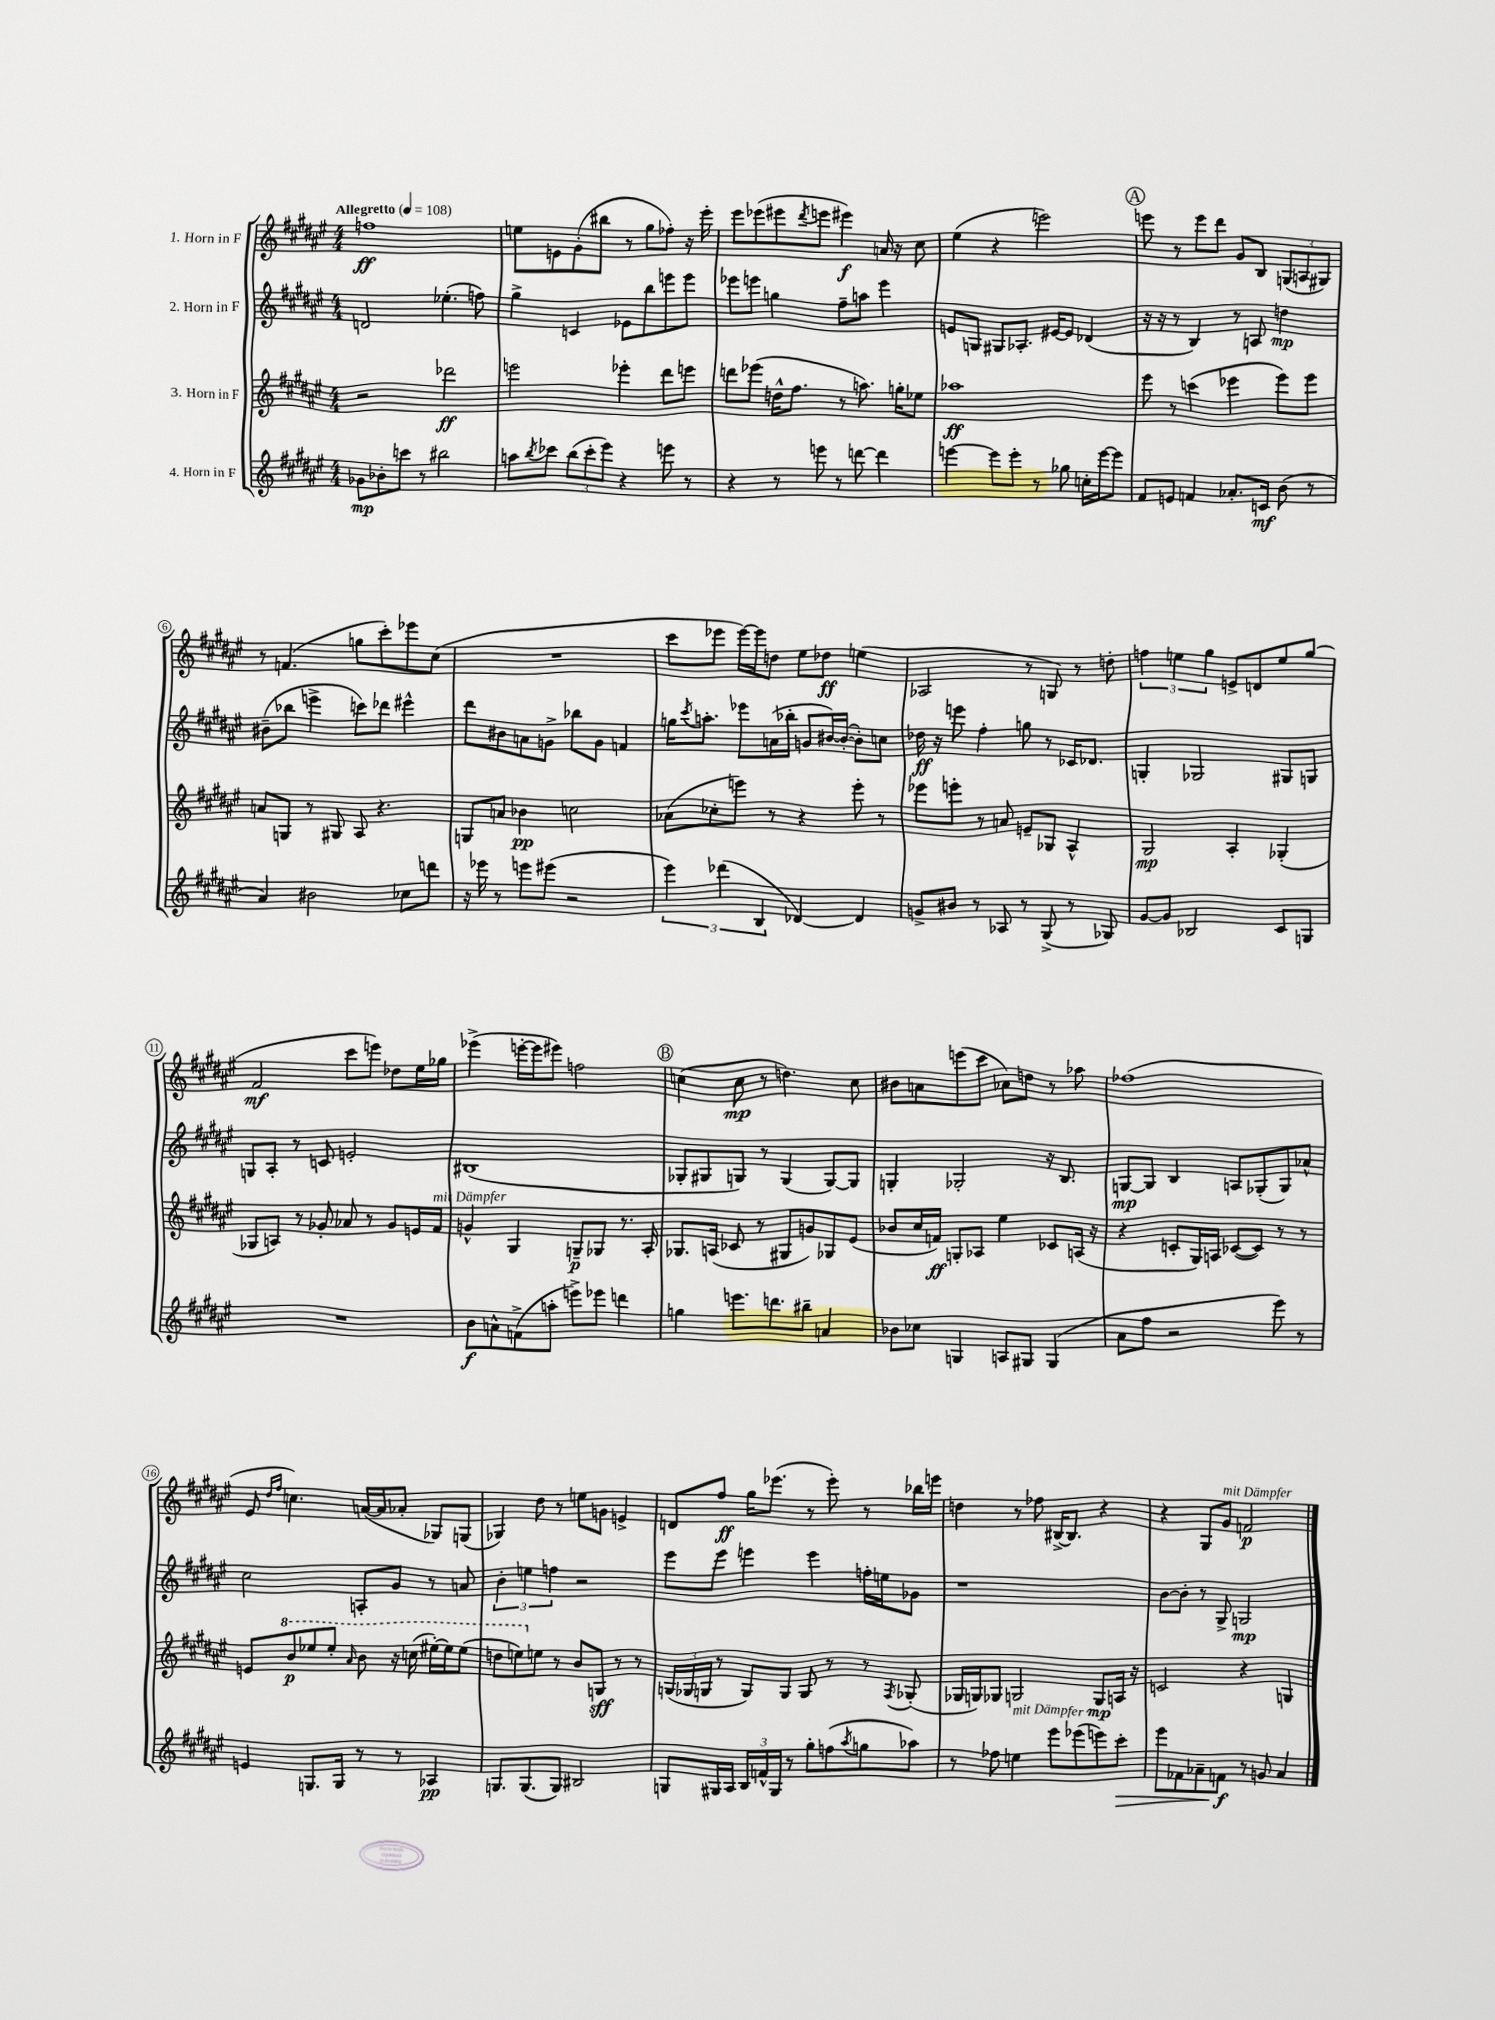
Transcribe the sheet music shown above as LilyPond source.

<<
\new StaffGroup <<
\new Staff = "s0" \with { instrumentName = "1. Horn in F" } {
    \clef treble \key fis \major \numericTimeSignature \time 4/4 \tempo "Allegretto" 4 = 108
    f''1\ff |
    e''8 e'8 gis'8-.( bis''8 r8 gis''8 fes''8-.) r16 eis'''16-. |
    eis'''8 ees'''8( eis'''8 \acciaccatura { dis'''8 } e'''8 eis'''4\f) a'16 r16 cis''8 |
    eis''4( r4 e'''2) |
    \mark \markup { \circle "A" } e'''8 r8 e'''8 dis'''8 gis'8 b8 \tuplet 3/2 { g8( a8 gis8) } |
    r8 f'4.( g''8 cis'''8-.) ees'''8 cis''8( |
    R1 |
    cis'''8 ees'''8 ees'''16~) ees'''16 d''8 eis''8 des''8\ff e''4( |
    aes2 r8 g8) r8 d''8-. |
    \tuplet 3/2 { f''4 e''4 gis''4 } e'8-> d'8 e''8 gis''8( |
    fis'2\mf cis'''8 e'''8) des''8 eis''16 ges''16 |
    ees'''4->( e'''16~-. e'''16 eis'''8) f''2 |
    \mark \markup { \circle "B" } c''4( c''8\mp r8 d''4.) c''8 |
    bis'8 a'8 e'''8( cis'''8 aes'8) d''8 r8 aes''8 |
    fes''1( |
    eis'8 \grace { dis''16 fis''16 } c''4.) a'16~( a'16 aes'8-. ges8) g8( |
    ges4) dis''8 r8 e''8 g'8 e'4-> |
    d'8 fis''8\ff gis''16 ees'''8.( r8 ees'''8-.) r8 bes''16 e'''16 |
    d''4 r8 fes''8 bis16~-> bis8. r4 |
    r4 gis8 gis'8^\markup { \italic "mit Dämpfer" } f'2\p \bar "|." |
}
\new Staff = "s1" \with { instrumentName = "2. Horn in F" } {
    \clef treble \key fis \major \numericTimeSignature \time 4/4
    d'2 ees''4.-.( f''8) |
    gis''4-> c'4 ees'8 b''8 e'''8 e'''8 |
    ees'''8 e'''8 g''4 fis''8-- a''8 e'''4 |
    e'8 g8 gis8 aes8.-. eis'16~ eis'8 des'4( |
    \mark \markup { \circle "A" } r16 r16 r8 b4) r8 a8 d''4\mp |
    bis'8--( bes''8 e'''4-> c'''8) des'''8 eis'''4-^ |
    dis'''8 bis'8 a'8 g'8-> bes''8 g'8 f'4 |
    g''16 \acciaccatura { cis'''8 } a''8.-. ees'''8 a'16( bes''16-. g'8 bis'16~) bis'16~-.( bis'8-.) c''8 |
    des''16\ff r16 e'''8 fis''4-. g''8 r8 ces'16 des'8. |
    g4-. ges2 gis8 g8 |
    g8 ais8-. r8 c'8 e'2-. |
    bis1( |
    \mark \markup { \circle "B" } ges8-. gis8 g8) r8 g4( g8~) g8 |
    g4-. ges2-. r16 b8. |
    g8~\mp g8 b4 a8 ges8-.( ges8) aes'8-^ |
    cis''2 a8-. gis'8 r8 a'8 |
    \tuplet 3/2 { b'4-. e''4 f''4 } r2 |
    eis'''8 eis'''8 e'''4 e'''4 f''16-. e''16 ges'8 |
    r1 |
    b'8~ b'8-. r8 gis8-> g2\mp \bar "|." |
}
\new Staff = "s2" \with { instrumentName = "3. Horn in F" } {
    \clef treble \key fis \major \numericTimeSignature \time 4/4
    r2 des'''2\ff |
    e'''2 ees'''4-. dis'''8 e'''8 |
    d'''8 ees'''8( d''16-^ fis''8. r8 a''8.) g''16-. ees''8 |
    aes''1\ff |
    \mark \markup { \circle "A" } eis'''8 r8 c'''4( ees'''4 ees'''8) ees'''8 |
    a'8 g8 r8 gis8 ais8 r4. |
    g8 a'8 bes'4\pp c''2 |
    aes'8( ces''8-. e'''8) r8 r4 e'''8-. r8 |
    ees'''8 e'''8-. r8 a'8 e'8-- ges8 ais4-^ |
    gis2\mp ais4-. ges4-.( |
    ges8 a8) r8 ges'8-. aes'8 r8 ges'8 e'16 fis'16^\markup { \italic "mit Dämpfer" } |
    g'4-^ gis4 g8--\p ges8 r8. ais16-. |
    \mark \markup { \circle "B" } ges8. a16( ces'8 r8 gis8 g'8) ges8 eis'8( |
    bes'8 cis''16 f'16\ff) g8-. aes8 eis''4 ces'8 a16( r16 |
    r4 c'8-. gis16) a16 ces'8~( ces'8) r8 r8 |
    e'8 \ottava #1 b''8\p ees'''8 ees'''8-. \grace { ais''16 } b''8 r16 c'''16( eis'''16~-.) eis'''16 eis'''8( |
    d'''8 e'''8) \ottava #0 e''8 r8 b'8 g8\sff r8 r8 |
    \tuplet 3/2 { g16( ges16 g16 } r8 g8) g8 g8 r8 r8 \acciaccatura { fis8 } ges8-.( |
    ges16 g16) ges8 g2 g8\mp a16 r16 |
    c'2 r4 g4 \bar "|." |
}
\new Staff = "s3" \with { instrumentName = "4. Horn in F" } {
    \clef treble \key fis \major \numericTimeSignature \time 4/4
    ges'8\mp bes'8-. c'''8 r8 bis''2 |
    a''8 \acciaccatura { b''8 } ces'''8 \tuplet 3/2 { b''8( ces'''8-. eis'''8) } r4 e'''8 r8 |
    r4 r8 e'''8 r8 d'''8~ d'''4 |
    e'''4~ e'''8 e'''8-. r8 ges''8 c''16-. e'''16~ e'''8 |
    \mark \markup { \circle "A" } fis'8 e'8 f'4 aes'8.-. c'16\mf b'8( r8 |
    ais'4) bis'2 ces''8 d'''8 |
    r16 ees'''16 r8 e'''8 eis'''8( r2 |
    \tuplet 3/2 { eis'''4) des'''4( b4 } des'4~) des'4 |
    g'8-> bis'8 r8 aes8 r8 gis8->( r8 ges8) |
    gis'8~ gis'8 bes2 cis'8 g8 |
    R1 |
    b'8\f a'8-^ f'8->( a''8-. e'''8->) ees'''8 d'''4 |
    \mark \markup { \circle "B" } g''4 e'''8. d'''8. bis''8-- a'4 |
    bes'8 ces''8 g4 a8 gis8 gis4( |
    ais'8 fis''8 r2 eis'''8) r8 |
    e'4 g8. g16 r8 r8 aes4\pp |
    g8. g8.( g8) bis2 |
    g8 gis16 ais16 \tuplet 3/2 { b16 f'16-^ gis16 } r8 gis''8-. f''8( \acciaccatura { ais''8 } g''8 aes''8) |
    r8 fes''8 e''4^\markup { \italic "mit Dämpfer" } eis'''8 ees'''8( e'''8) cis'''8-.\> |
    eis'''8 fes'8 aes'8-- f'8\f\! r8 g'8 aes'4 \bar "|." |
}
>>
>>
\layout { \context { \Score \override BarNumber.stencil = #(make-stencil-circler 0.1 0.3 ly:text-interface::print) } }
